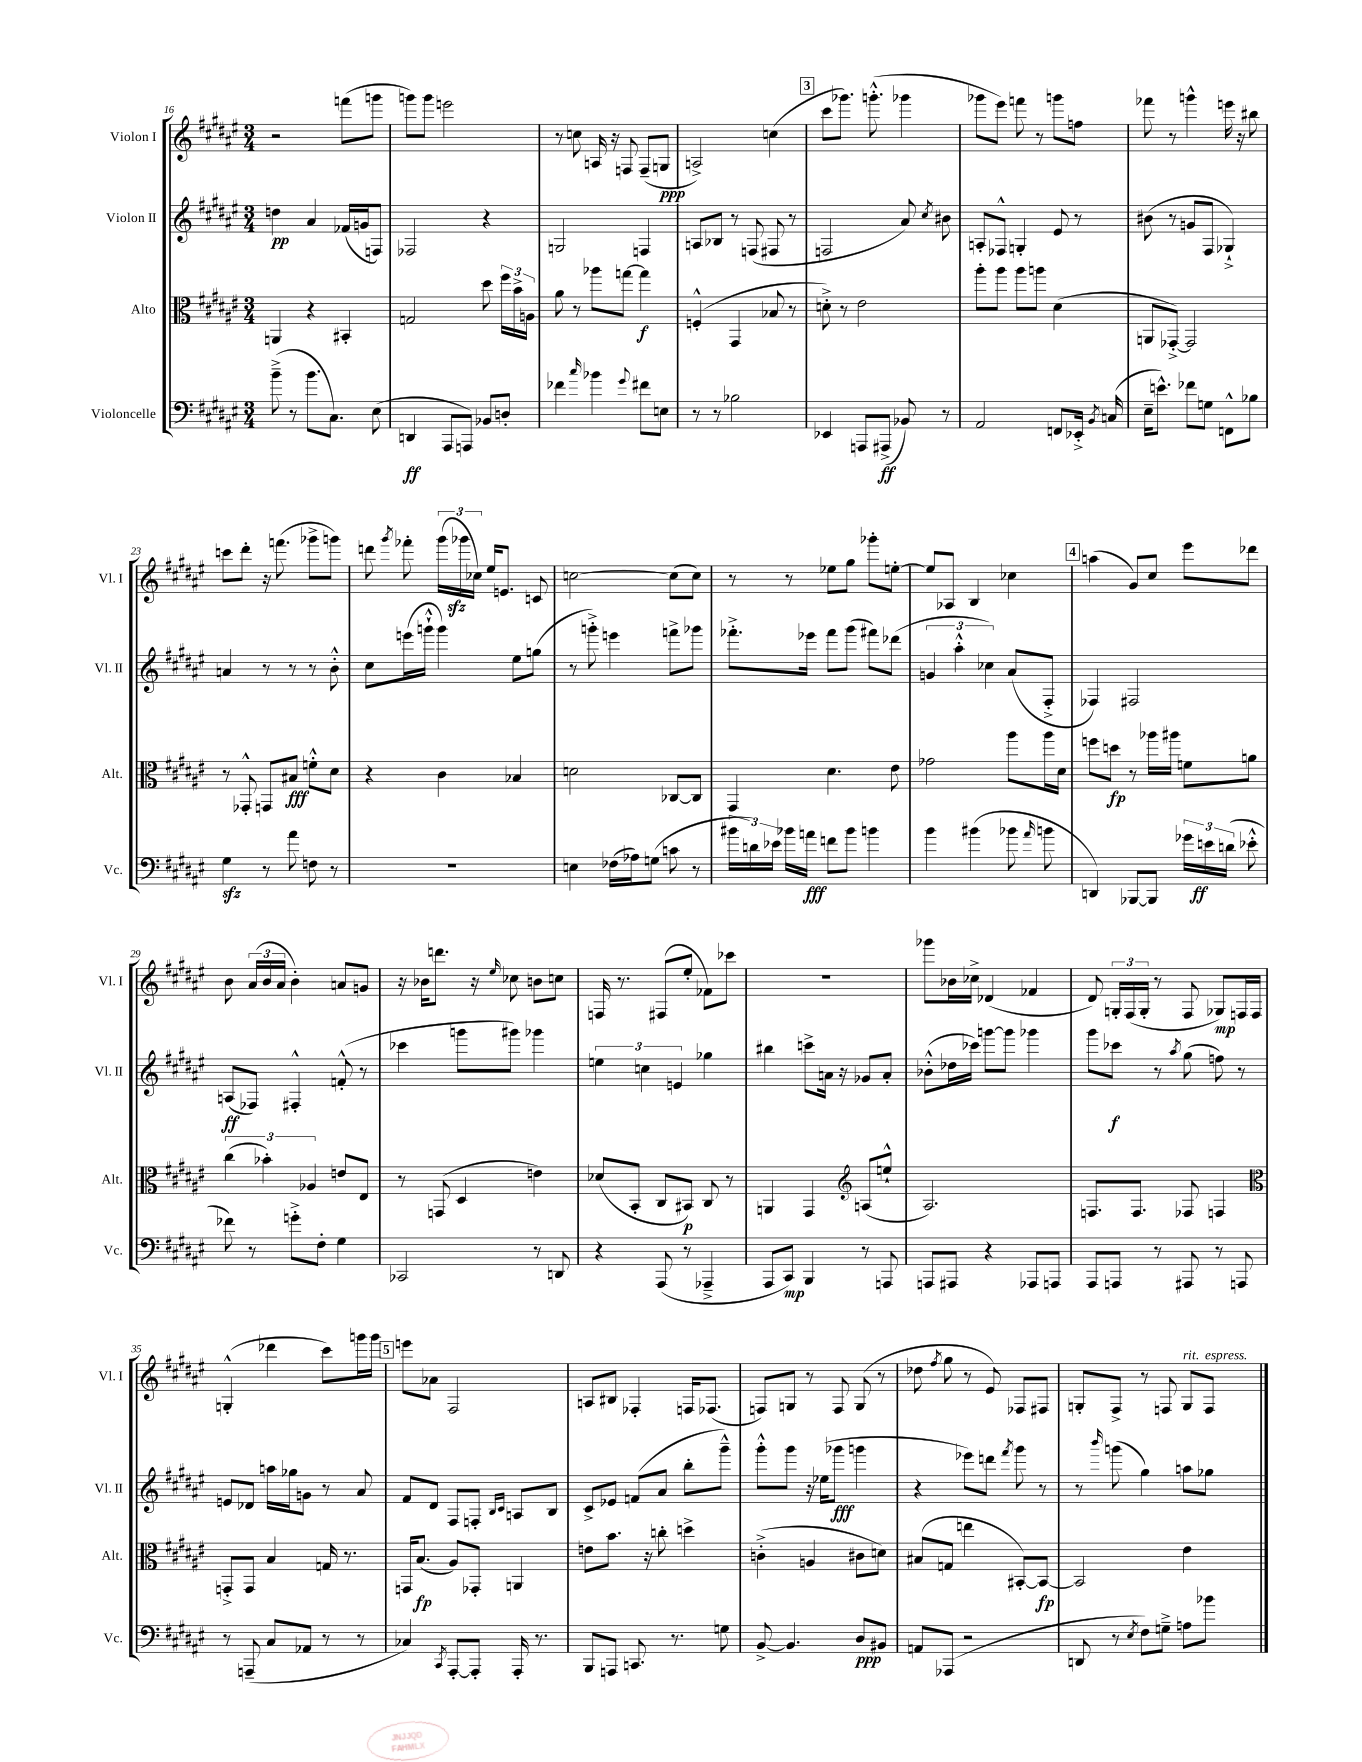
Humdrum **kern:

**kern	**kern	**kern	**kern
*staff4	*staff3	*staff2	*staff1
*clefF4	*clefC3	*clefG2	*clefG2
*k[f#c#g#d#a#e#]	*k[f#c#g#d#a#e#]	*k[f#c#g#d#a#e#]	*k[f#c#g#d#a#e#]
*M3/4	*M3/4	*M3/4	*M3/4
(8b~^	4AA	4dd	2r
8r	.	.	.
8.b	4r	4a#	.
8.C#)	.	.	.
.	4BB#'	(16f-	(8fff
.	.	16g	.
(8E#	.	8F)	8ggg
=	=	=	=
4DD	2G	2F-	8ggg)
.	.	.	8ggg
8AAA#	.	.	2eee
8AAA)	.	.	.
8BB-	8dd#	4r	.
8D'	24ff#	.	.
.	24b^	.	.
.	24A	.	.
=	=	=	=
4f-	8a#	2G	8r
.	8r	.	8cc
16qqcc#	.	.	.
4b-	8aa-	.	16A
.	.	.	16r
.	[8gg	.	8F
8qqg#	.	.	.
8f#	4gg]	4F	(8F~
8E	.	.	8G
=	=	=	=
8r	(4F'^^	8A	2A^)
8r	.	8B-	.
2B-	4GG#	8r	.
.	.	(8F	.
.	8B-	8F#	(4cc
.	8r	8r	.
=	=	=	=
4EE-	8d'^)	2F	8ccc#
.	8r	.	8.ggg-)
8AAA	2e#	.	.
.	.	.	(8.ggg'^^
(8AAA#^	.	.	.
8BB-)	.	8a#)	4ggg-
.	.	8qcc#	.
8r	.	8b#	.
=	=	=	=
2AA#	8aa#'	8A'	8ggg-
.	8aa#	8F-^^	8eee#)
.	8aa#	4G'	8fff
.	8aa	.	8r
8FF	(4d#	8e#	8ggg
16EE-'^	.	8r	8ff
8qBB	.	.	.
(16C	.	.	.
=	=	=	=
16E#~	8AA	(8b#	8fff-
8.e^^)	.	.	.
.	[8GG-'^)	8r	8r
8f-	2GG-]	8g	4ggg^^
8G	.	8F#	.
8FF^^	.	4G-`^)	16eee
.	.	.	16r
8B-	.	.	8bb#
=	=	=	=
4G#	8r	4a	8ccc
.	8GG-'^^	.	8ddd#'
8r	8GG	8r	16r
.	.	.	(8.fff
8a#	8B#	8r	.
8F	8f'^^	8r	8ggg-^
8r	8d#	8b'^^	8ggg)
=	=	=	=
2.r	4r	8cc#	8ddd
.	.	.	8qggg#
.	.	(16eee	8fff-'
.	.	16ggg`^^	.
.	4c#	4ggg)	(24ggg#
.	.	.	24ggg-
.	.	.	24cc-)
.	.	.	16ee#
.	.	.	8.e
.	4B-	8ee#	.
.	.	(8gg	8c
=	=	=	=
4E	2d	8r	[2cc
.	.	8ggg'^)	.
(16F-	.	4eee	.
16A-)	.	.	.
(8G	.	.	.
8c	[8C-	8fff^	(8cc]
8r	8C-]	8ggg-	8cc)
=	=	=	=
24b#	4GG#	8.fff-'^	8r
24d)	.	.	.
24e-	.	.	.
16b-	.	.	8r
16a	.	16eee-	.
8f	4.d#	8fff-	8ee-
8b-	.	(8ggg#	8gg#
4b	.	8fff#)	8ggg-'
.	8e#	(8ddd-	[8ee'
=	=	=	=
4b	2g-	6g	8ee]
.	.	.	8A-
.	.	6aa#'^^	.
(4b#	.	.	4B
.	.	6cc-)	.
8b-	8aa#	(8a#	4cc-
16qqa#	.	.	.
8b	16aa#	8F#'^	.
.	16d#	.	.
=	=	=	=
4DD)	8ff	4F-)	(4aa
.	8dd	.	.
[8BBB-	8r	2F#	8g#)
8BBB-]	16aa-	.	8cc#
.	16aa#	.	.
24g-	8f	.	8eee#
24e	.	.	.
(24d	.	.	.
8e-'^^	8a	.	8ddd-
=	=	=	=
8f-)	(6cc#	(8A	8b
8r	.	8F-)	(24a#
.	6b-')	.	24b
.	.	.	24a#
8g'^	.	4F#'^^	4b')
.	6A-	.	.
8F#'	.	.	.
4G#	8e	(8f'^^	8a
.	8E#	8r	8g
=	=	=	=
2CC-	8r	4ccc-	16r
.	.	.	16b-
.	(8GG	.	8.ddd
.	4D#	8ggg	.
.	.	.	16r
.	.	.	16qqee#
.	.	8ggg#)	8cc-
8r	4e)	4ggg-	8b
8DD	.	.	8cc
=	=	=	=
4r	(8d-	6ee	16F
.	.	.	8.r
.	8BB'	.	.
.	.	6cc	.
(8AAA#	8C#	.	(8F#
.	.	6e	.
8r	8BB#)	.	8ee#'
4AAA-~^	8C#	4gg-	8f-)
.	8r	.	8ccc-
=	=	=	=
8AAA#	4AA	4bb#	2.r
8CC#)	.	.	.
4BBB	4GG#	8ccc^	.
.	.	16a	.
.	.	16r	.
*	*clefG2	*	*
8r	(8A	8g-	.
8AAA	8ee`^^	8a'	.
=	=	=	=
8AAA	2.A#)	(8b-'^^	8ggg-
8AAA#	.	16dd-	16b-
.	.	16ccc-)	16cc-^
4r	.	[8ggg	(4d-
.	.	8ggg]	.
8AAA-	.	4ggg-	4f-
8AAA	.	.	.
=	=	=	=
8AAA#	8.F	8ggg#	8d#)
8AAA	.	8ccc-	24G'
.	.	.	(24F#
.	8.F	.	.
.	.	.	24G'
8r	.	8r	8r
.	.	8qaa#	.
8AAA#	8F-	(8gg#	8F#
8r	4F	8ff)	8G-)
8AAA	.	8r	16F
.	.	.	16F
=	=	=	=
*	*clefC3	*	*
8r	8GG'^	8e	(4G'^^
(8AAA~	8GG	8d-	.
8C#	4B	16aa	4ddd-
.	.	16gg-	.
8AA-	.	8g	.
8r	16G	8r	8ccc#)
.	8.r	.	.
8r	.	8a#	16ggg
.	.	.	16ggg
=	=	=	=
4C-)	16GG	8f#	8eee
.	(8.B	.	.
.	.	8d#	8a-
8qCC#	.	.	.
[8AAA#'	8A#)	8F#	2F#
8AAA#']	8GG-'	8F'	.
.	.	16qqB	.
.	.	16qqc#	.
16AAA#'	4AA	8A	.
8.r	.	.	.
.	.	8B	.
=	=	=	=
8BBB	8e	8c#^	8A
8AAA	8.b	8e-	8B#
8.CC	.	(8f	4F-'
.	16r	.	.
.	8cc'	8a#	.
8.r	.	.	.
.	4dd^	8bb'	16F
.	.	.	(8.F-
8G	.	8ggg#~^^)	.
=	=	=	=
[8BB^	(4c'^	8ggg#'^^	8F)
4.BB]	.	8ggg#	8G
.	4A	16r	8r
.	.	(16ee-	.
.	.	8ggg-	8F
8D#	8c#	4ggg	(8G
8BB#	8d)	.	8r
=	=	=	=
8AA	(8B#	4r	8dd-
.	.	.	8qff#
(8AAA-	8G	.	8gg#
2r	4ee	8eee-)	8r
.	.	8ddd	8e#)
.	.	8qfff#	.
.	[8BB#')	8ggg#	8F-
.	8BB#_	8r	8F#
=	=	=	=
8DD	2BB#]	8r	8G'
.	.	16qqbbb	.
8r	.	(8ggg	8F#^
8qE#	.	.	.
8F#)	.	4gg#)	8r
8G~^	.	.	8F
8A	4e#	8aa	8G
8b-	.	8gg-	8F
==	==	==	==
*-	*-	*-	*-
